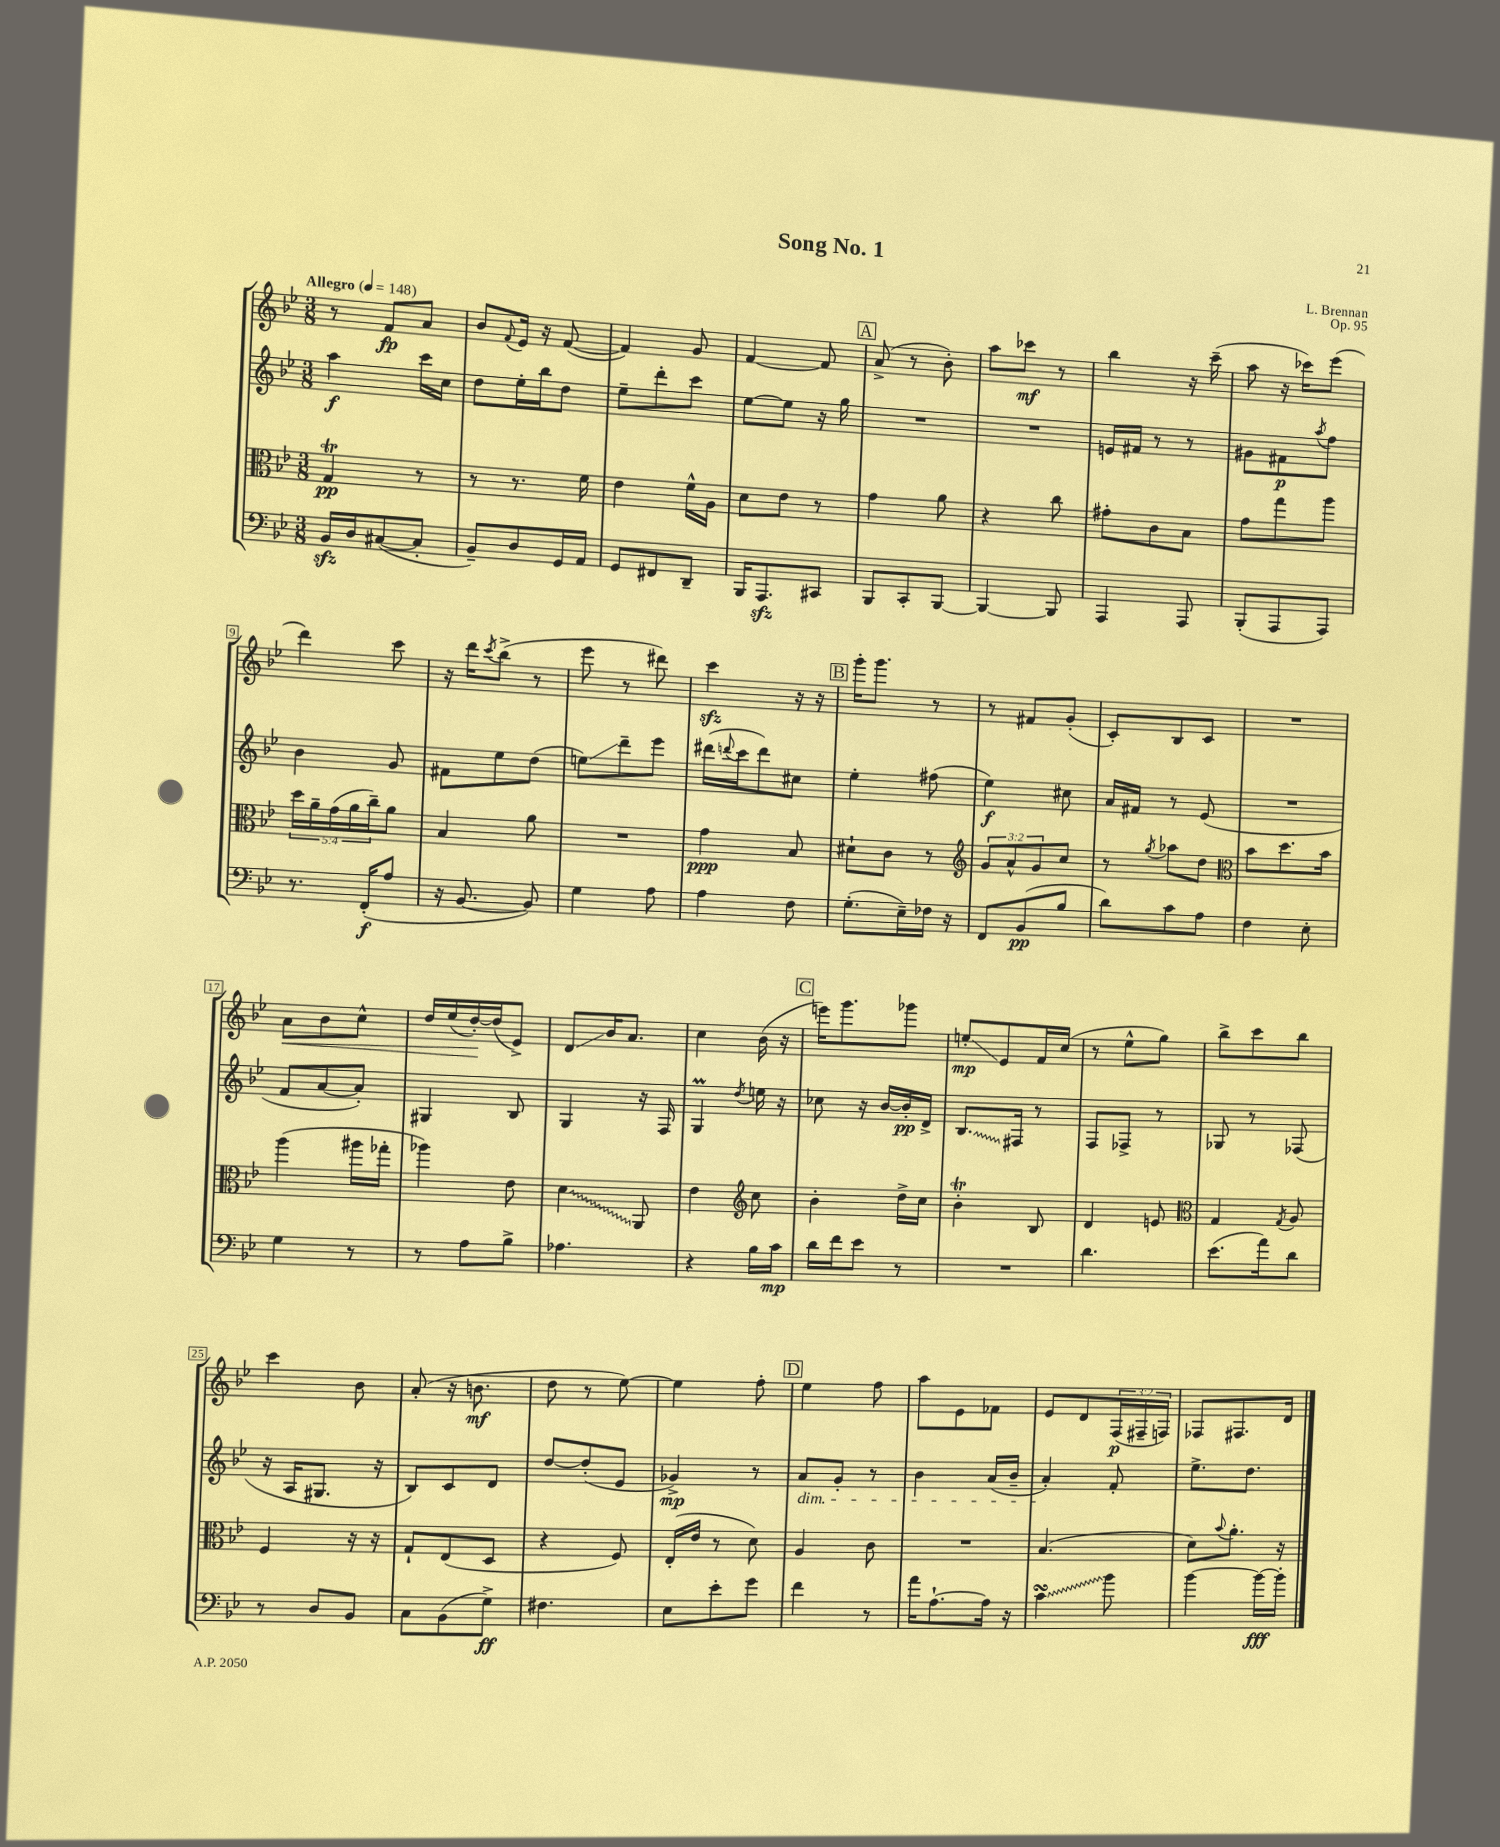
\header { title = "Song No. 1" composer = "L. Brennan" opus = "Op. 95" }
<<
\new StaffGroup <<
\new Staff = "s0" {
    \clef treble \key bes \major \numericTimeSignature \time 3/8 \override Staff.TupletNumber.text = #tuplet-number::calc-fraction-text \tempo "Allegro" 4 = 148
    r8 f'8\fp a'8 |
    bes'8 \appoggiatura { f'8 } ees'16 r16 f'8~( |
    f'4) g'8 |
    f'4~ f'8 |
    \mark \markup { \box "A" } a'8->( r8 bes'8-.) |
    a''8 ces'''8\mf r8 |
    bes''4 r16 c'''16--( |
    a''8 r16 ces'''16) ees'''8( |
    d'''4) c'''8 |
    r16 d'''16 \acciaccatura { c'''8 } bes''8->( r8 |
    ees'''8 r8 dis'''8) |
    c'''4\sfz r16 r16 |
    \mark \markup { \box "B" } g'''16-. g'''8. r8 |
    r8 fis'8 g'8-.( |
    c'8-.) bes8 c'8 |
    R4. |
    a'8\< bes'8 c''8-^ |
    d''16 ees''16( d''16~-.\!) d''16( ees'8->) |
    d'8\glissando bes'16 a'8. |
    c''4 bes'16( r16 |
    \mark \markup { \box "C" } e'''16) g'''8. ges'''8 |
    e''8-.\glissando\mp ees'8 f'16 c''16( |
    r8 ees''8-^ g''8) |
    bes''8-> c'''8 bes''8 |
    c'''4 bes'8 |
    a'8-.( r16 b'8.\mf |
    d''8 r8 ees''8~) |
    ees''4 f''8-. |
    \mark \markup { \box "D" } ees''4 f''8 |
    a''8 ees'8 fes'8 |
    ees'8 d'8 \tuplet 3/2 { f16\p( fis16-- f16) } |
    fes8 fis8. d'16 \bar "|." |
}
\new Staff = "s1" {
    \clef treble \key bes \major \numericTimeSignature \time 3/8
    a''4\f c'''16 c''16 |
    d''8 ees''16-. bes''16 d''8 |
    ees''8-- d'''8-. c'''8 |
    ees''8~ ees''8 r16 g''16 |
    \mark \markup { \box "A" } R4. |
    R4. |
    e'16 fis'16 r8 r8 |
    gis'8 fis'8\p \acciaccatura { a''8 } f''8 |
    bes'4 g'8 |
    fis'8 ees''8 d''8( |
    e''8\glissando) d'''8-- ees'''8 |
    dis'''16( \appoggiatura { d'''8 } c'''16 d'''8) cis''8 |
    \mark \markup { \box "B" } ees''4-. fis''8( |
    ees''4\f) cis''8 |
    a'16 fis'16 r8 ees'8( |
    R4. |
    f'8 a'8~ a'8-.) |
    gis4 bes8 |
    g4 r16 f16 |
    g4\prall \acciaccatura { d''8 } e''16 r16 |
    \mark \markup { \box "C" } ces''8 r16 bes'16~ bes'16-.\pp d'16-> |
    \once \override Glissando.style = #'zigzag bes8.\glissando fis16 r8 |
    f8 fes8-> r8 |
    ges8 r8 fes8( |
    r16 a16 gis8. r16 |
    bes8) c'8 d'8 |
    d''8~ d''8-.( ees'8 |
    ges'4->\mp) r8 |
    \mark \markup { \box "D" } a'8\dim g'8-. r8 |
    bes'4 a'16( bes'16-- |
    a'4-.\!) f'8-. |
    ees''8.-> d''8. \bar "|." |
}
\new Staff = "s2" {
    \clef alto \key bes \major \numericTimeSignature \time 3/8 \override Staff.TupletNumber.text = #tuplet-number::calc-fraction-text
    g4\trill\pp r8 |
    r8 r8. f'16 |
    ees'4 f'16-^ a16 |
    d'8 ees'8 r8 |
    \mark \markup { \box "A" } g'4 a'8 |
    r4 c''8 |
    gis'8-. c'8 bes8 |
    g'8 g''8 a''8 |
    \tuplet 5/4 { d''16 a'16-- g'16( a'16 c''16--) } a'8 |
    bes4 a'8 |
    R4. |
    g'4\ppp bes8 |
    \mark \markup { \box "B" } dis'8-! c'8 r8 |
    \clef treble \tuplet 3/2 { g'8 a'8-^ g'8 } c''8 |
    r8 \acciaccatura { g''8 } aes''8 d''8 |
    \clef alto bes'8 d''8. bes'16 |
    a''4( ais''16 ges''16-. |
    aes''4) ees'8 |
    \once \override Glissando.style = #'zigzag d'4\glissando a,8 |
    ees'4 \clef treble c''8 |
    \mark \markup { \box "C" } bes'4-. d''16-> c''16 |
    bes'4-.\trill bes8 |
    d'4 e'8 |
    \clef alto g4 \acciaccatura { g8 } a8 |
    f4 r16 r16 |
    g8-! ees8( d8 |
    r4 f8) |
    ees16-.( ees'16 r8 d'8) |
    \mark \markup { \box "D" } a4 c'8 |
    R4. |
    bes4.( |
    d'8) \appoggiatura { bes'8 } a'8.-. r16 \bar "|." |
}
\new Staff = "s3" {
    \clef bass \key bes \major \numericTimeSignature \time 3/8
    bes,16\sfz d16 cis8~( cis8-. |
    bes,8--) d8 g,16 a,16 |
    g,8 fis,8 d,8-- |
    bes,,16 a,,8.\sfz cis,8 |
    \mark \markup { \box "A" } bes,,8 c,8-. bes,,8~ |
    bes,,4~ bes,,8 |
    a,,4 a,,8 |
    bes,,8-.( a,,8 a,,8) |
    r8. f,16-.\f( a8 |
    r16 bes,8.~ bes,8) |
    g4 a8 |
    a4 f8 |
    \mark \markup { \box "B" } g8.-.( ees16--) fes16 r16 |
    f,8 bes,8\pp( bes8 |
    d'8) c'8 a8 |
    f4 ees8-. |
    g4 r8 |
    r8 a8 bes8-> |
    aes4. |
    r4 bes16 c'16\mp |
    \mark \markup { \box "C" } d'16 f'16 ees'8 r8 |
    R4. |
    d'4. |
    ees'8.( a'16) d'8 |
    r8 d8 bes,8 |
    c8 bes,8( g8->\ff) |
    fis4. |
    ees8 ees'8-. g'8 |
    \mark \markup { \box "D" } f'4 r8 |
    a'16 a8.~-! a16 r16 |
    \once \override Glissando.style = #'zigzag c'4\turn\glissando bes'8 |
    bes'4~ bes'16~\fff bes'16-. \bar "|." |
}
>>
>>
\layout { \context { \Score \override BarNumber.stencil = #(make-stencil-boxer 0.1 0.3 ly:text-interface::print) } }
